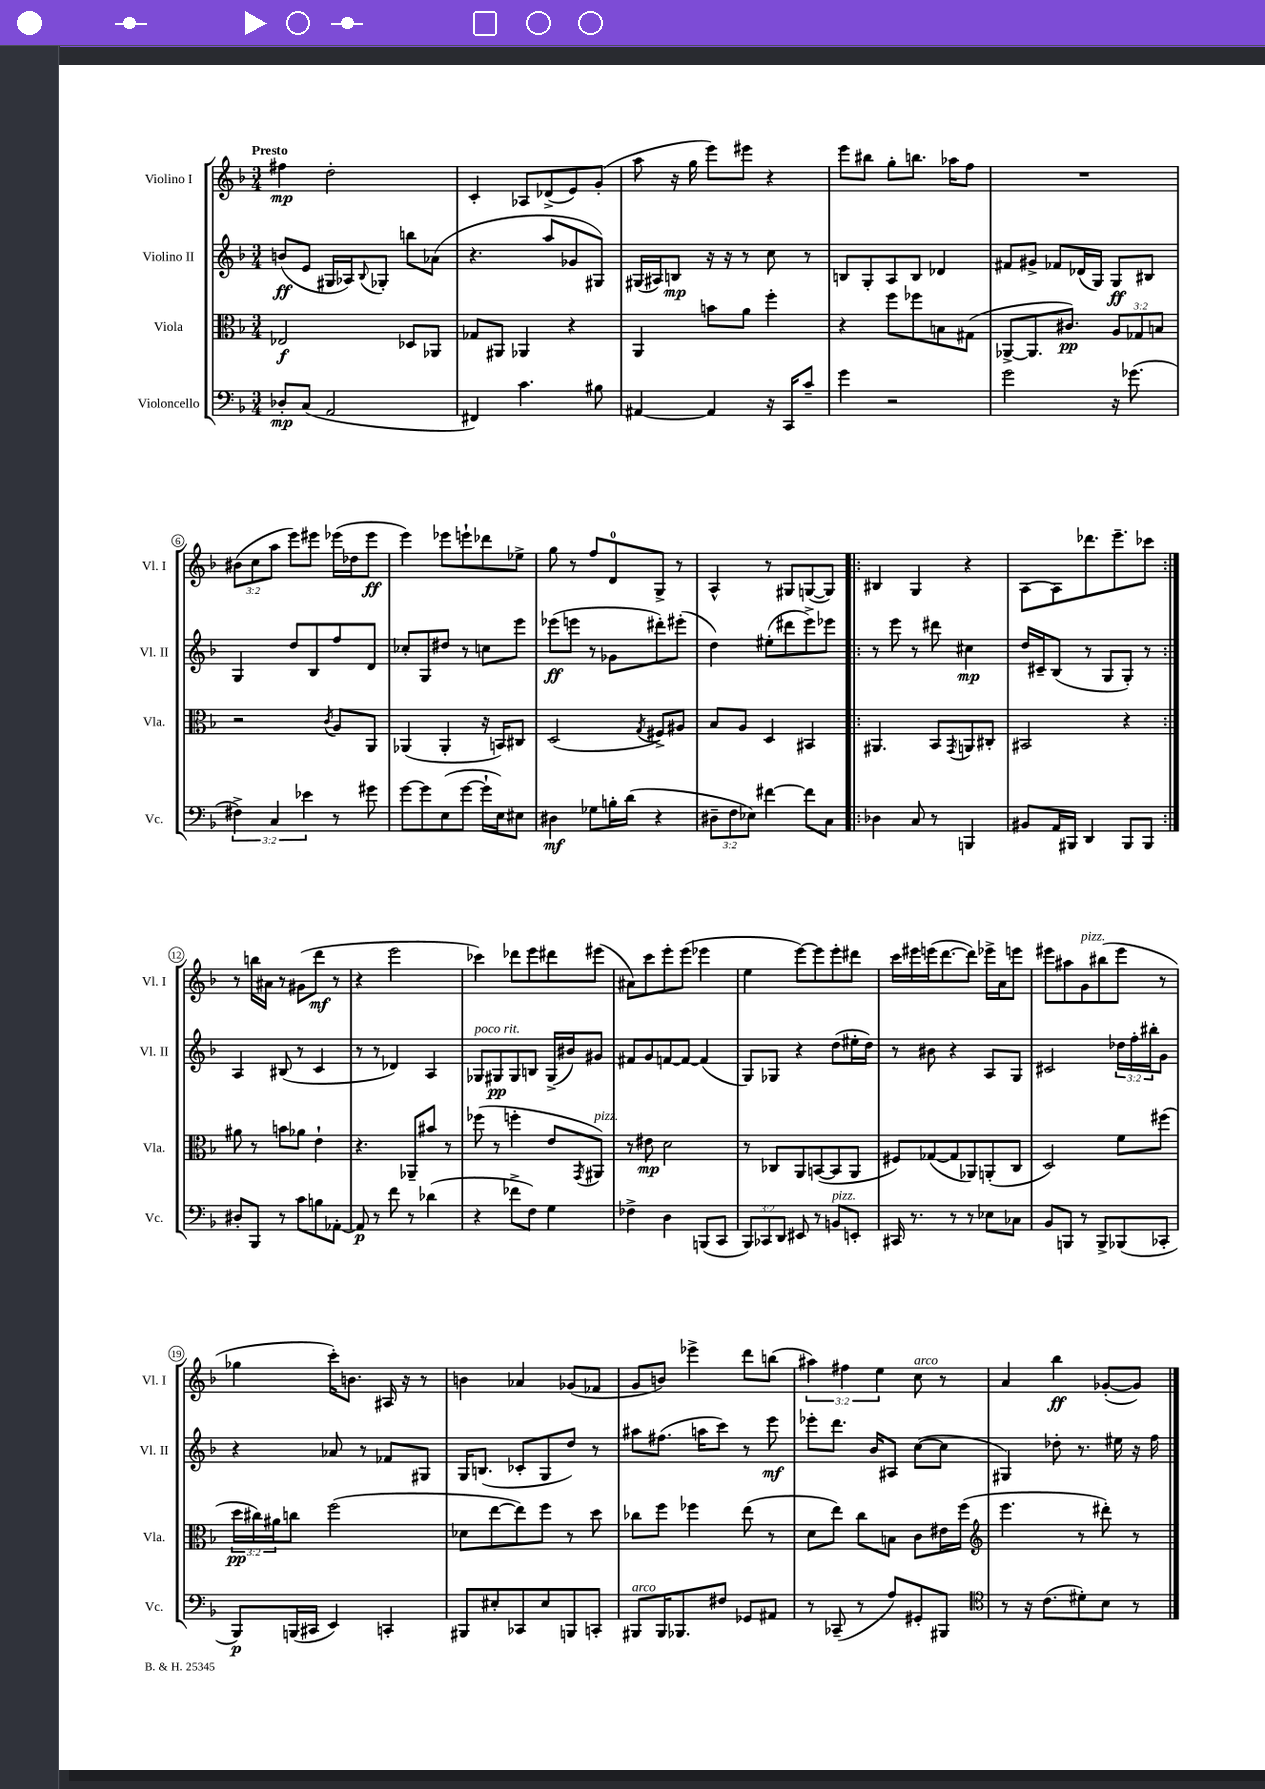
<<
\new StaffGroup <<
\new Staff = "s0" \with { instrumentName = "Violino I" shortInstrumentName = "Vl. I" } {
    \clef treble \key f \major \numericTimeSignature \time 3/4 \override Staff.TupletNumber.text = #tuplet-number::calc-fraction-text \tempo "Presto"
    fis''4\mp d''2-. |
    c'4-. aes8 des'8->( e'8) g'8-.( |
    a''8 r16 g''16 e'''8) eis'''8 r4 |
    e'''8 bis''8 g''8-. b''8. aes''16 f''8 |
    R2. |
    \tuplet 3/2 { bis'8( c''8 a''8 } e'''8) eis'''8 ees'''16( des''16 ees'''8\ff |
    e'''4) ees'''8 e'''8-! des'''8 ees''8-> |
    g''8 r8 f''8 d'8-0 g8-> r8 |
    a4-^ r8 gis8 g8~( g8) |
    \repeat volta 2 { bis4 g4 r4 |
    a8~ a8 des'''8. e'''8.-- ces'''8 | }
    r8 b''16 ais'16 r8 gis'8( d'''8\mf r8 |
    r4 e'''2 |
    ces'''4) des'''8 e'''8 dis'''8 eis'''8( |
    ais'8) c'''8 e'''8-. e'''8( ees'''4 |
    e''4 e'''8~) e'''8 e'''8-. dis'''8 |
    c'''16 eis'''16 e'''16( d'''8.~ d'''8) ees'''16-> a'16 e'''8 |
    eis'''8 ais''8 g'8^\markup { \italic "pizz." } bis''8( eis'''8 r8 |
    ges''4 c'''16-.) b'8. ais16 r16 r8 |
    b'4 aes'4 ges'8( fes'8 |
    g'8 b'8) ees'''4-> d'''8 b''8( |
    \tuplet 3/2 { ais''4) fis''4 e''4 } c''8^\markup { \italic "arco" } r8 |
    a'4 bes''4\ff ges'8~-.( ges'8) \bar "|." |
}
\new Staff = "s1" \with { instrumentName = "Violino II" shortInstrumentName = "Vl. II" } {
    \clef treble \key f \major \numericTimeSignature \time 3/4 \override Staff.TupletNumber.text = #tuplet-number::calc-fraction-text
    b'8\ff( e'8 gis16 aes16) \appoggiatura { bes8 } ges8-. b''8 aes'8( |
    r4. a''8 ges'8 gis8) |
    gis16( ais16) b8\mp r16 r16 r8 c''8 r8 |
    b8 g8-. a8 b8 des'4 |
    fis'8 gis'8-> fes'8 des'16( g16) g8\ff bis8 |
    g4 d''8 bes8 f''8 d'8 |
    ces''8-. g8 dis''8 r8 c''8 e'''8 |
    ees'''8\ff( e'''8 r8 ges'8 dis'''8-.) eis'''8-.( |
    d''4) eis''8-.( dis'''8 e'''8->) ees'''8 |
    \repeat volta 2 { r8 e'''8 r8 dis'''8 cis''4\mp |
    d''16 cis'16-- bes8( r8 g8 g8-.) r8 | }
    a4 bis8( r8 c'4 |
    r8 r8 des'4) a4 |
    ges8^\markup { \italic "poco rit." } gis8\pp gis8 b8 gis16->( bis'16) gis'8 |
    fis'8 g'8 f'8~ f'8~ f'4( |
    g8) ges8 r4 d''8( eis''16-. d''16) |
    r8 bis'8 r4 a8 g8 |
    cis'2 \tuplet 3/2 { des''16 f''16-. bis''16-. } g'8 |
    r4 aes'8 r8 fes'8 gis8 |
    g16 b8.( ces'8-. g8 d''8) r8 |
    ais''8 fis''8.( a''16 c'''8) r8 e'''8\mf |
    ees'''8-. d'''8. bes'16 ais8 c''8~( c''8 |
    gis4) des''8-. r8. eis''16 r16 f''16 \bar "|." |
}
\new Staff = "s2" \with { instrumentName = "Viola" shortInstrumentName = "Vla." } {
    \clef alto \key f \major \numericTimeSignature \time 3/4 \override Staff.TupletNumber.text = #tuplet-number::calc-fraction-text
    ees2\f des8 aes,8 |
    ges8 ais,8 aes,4 r4 |
    a,4 b'8 a'8 f''4-. |
    r4 f''8 fes''8 b8 gis8( |
    aes,8~-> aes,8. cis'8.\pp) \tuplet 3/2 { a8 ges8 b8 } |
    r2 \acciaccatura { c'8 } a8 a,8 |
    aes,4( aes,4-. r16 b,16) cis8 |
    d2( \acciaccatura { g8 } fis8->) ais8 |
    bes8 a8 d4 bis,4 |
    \repeat volta 2 { ais,4. bes,8 \acciaccatura { g,8 } a,8 cis8-. |
    bis,2 r4 | }
    ais'8 r8 b'8 aes'8 e'4-! |
    r4. aes,8-- bis'8 r8 |
    fes''8( r8 f''4-. e'8 \acciaccatura { g,8 } ais,8^\markup { \italic "pizz." }) |
    r8 eis'8\mp d'2 |
    r8 ces8 a,8 b,8~( b,8 a,8 |
    fis8) ges8~( ges8 aes,8) a,8-.( c8 |
    d2) f'8 fis''8( |
    \tuplet 3/2 { d''16\pp cis''16) ais'16 } c''8 f''2( |
    des'8 e''8~ e''8) f''8 r8 d''8 |
    ces''8 f''8 fes''4 e''8( r8 |
    d'8 e''8) c''8 b8 c'8 eis'16 f''16( |
    \clef treble e'''4. r8 dis'''8-.) r8 \bar "|." |
}
\new Staff = "s3" \with { instrumentName = "Violoncello" shortInstrumentName = "Vc." } {
    \clef bass \key f \major \numericTimeSignature \time 3/4 \override Staff.TupletNumber.text = #tuplet-number::calc-fraction-text
    des8-.\mp c8( a,2 |
    fis,4) c'4. bis8 |
    ais,4~ ais,4 r16 c,16 c'8-- |
    g'4 r2 |
    g'2 r16 ges'8.( |
    \tuplet 3/2 { fis4->) c4 ees'4 } r8 gis'8 |
    g'8~ g'8 e8( g'8~ g'16-! e16) eis8 |
    dis4\mf ges8 b16-. d'16( r4 |
    \tuplet 3/2 { dis8-- f8 ees8) } fis'4~ fis'8 c8 |
    \repeat volta 2 { des4 c8 r8 b,,4 |
    bis,8 a,16 bis,,16 d,4 bis,,8 bis,,8 | }
    dis8-. bes,,8 r8 c'8 b8 aes,8~-. |
    aes,8\p r8 f'8 r8 des'4( |
    r4 fes'8-> f8) g4 |
    fes4-> d4 b,,8( c,8 |
    \tuplet 3/2 { bes,,8) ces,8 d,8 } eis,8 r8 b,8^\markup { \italic "pizz." } e,8-. |
    cis,16 r8. r8 r8 ees8 ces8 |
    bes,8 b,,8 r8 b,,8-> bes,,8( ces,8-. |
    bes,,8\p) b,,16( cis,16 e,4) c,4-. |
    bis,,8 eis8-. ces,8 eis8 b,,8 c,8-. |
    bis,,8^\markup { \italic "arco" } bis,,16 bes,,8. fis8 ges,8 ais,8 |
    r8 ces,8--( r8 a8) gis,8-. bis,,8 |
    \clef tenor r8 r16 c'8.( dis'8-.) bes8 r8 \bar "|." |
}
>>
>>
\layout { \context { \Score \override BarNumber.stencil = #(make-stencil-circler 0.1 0.3 ly:text-interface::print) } }
